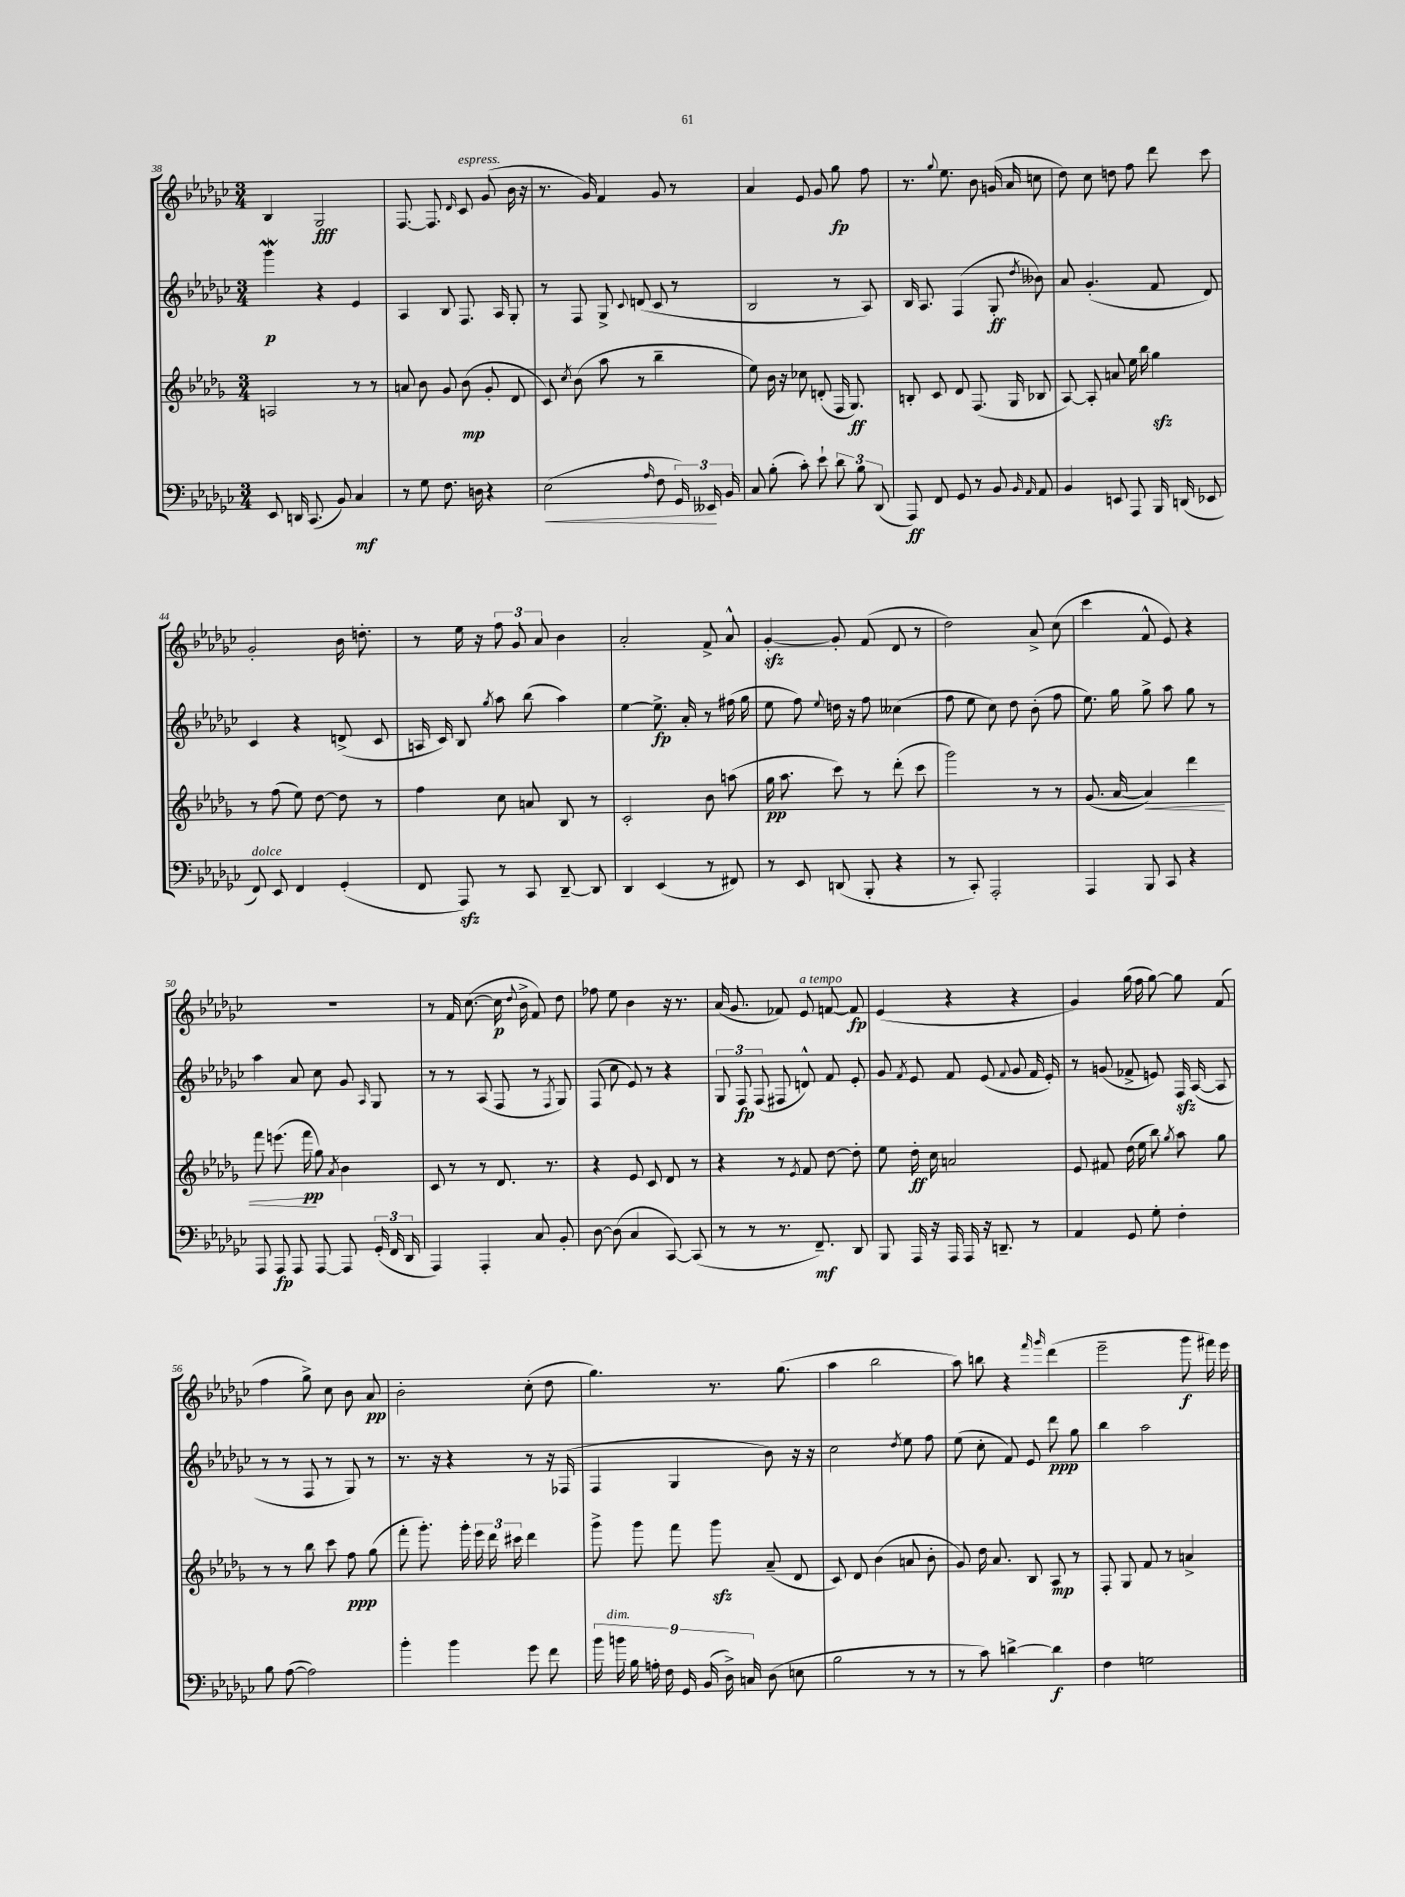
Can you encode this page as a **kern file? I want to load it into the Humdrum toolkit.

**kern	**kern	**kern	**kern
*staff4	*staff3	*staff2	*staff1
*clefF4	*clefG2	*clefG2	*clefG2
*k[b-e-a-d-g-c-]	*k[b-e-a-d-g-]	*k[b-e-a-d-g-c-]	*k[b-e-a-d-g-c-]
*M3/4	*M3/4	*M3/4	*M3/4
8EE-	2A	4ggg-	4B-
16DD	.	.	.
(8.CC-	.	.	.
.	.	4r	2G-
8BB-)	.	.	.
4C-	8r	4e-	.
.	8r	.	.
=	=	=	=
8r	8a	4A-	[8.F
8G-	8b-	.	.
.	.	.	8.F]
8.F	8g-	8B-	.
.	.	.	16qqd-
.	(8b-	8.F	8c-
16D	.	.	.
4r	8g-'	.	(8g-
.	.	16A-	.
.	8d-	8G-'	16b-
.	.	.	16r
=	=	=	=
(2E-	8c)	8r	8.r
.	8qcc	.	.
.	(8b-	8F	.
.	.	.	16g-)
.	8aa-	8G-^	4f
.	.	8qqc-	.
.	8r	(8d	.
16qqA-	.	.	.
8F	4bb-~	8c-	8g-
24GG-)	.	8r	8r
24EE--	.	.	.
24BB-	.	.	.
=	=	=	=
8C-	8ee-)	2B-	4a-
(8B-'	16b-	.	.
.	16r	.	.
8c-')	8cc-	.	8e-
8e-`	(8d'	.	8g-
12d-	16F	8r	8gg-
.	8.G-)	.	.
12B-	.	.	.
.	.	8A-)	8ff
(12DD-	.	.	.
=	=	=	=
8AAA-)	8B'	16B-	8.r
.	.	8.A-	.
8FF	8c	.	.
.	.	.	8qqgg-
.	.	.	8.ee-
8GG-	8d-	(4F	.
8r	(8.F	.	8b-
8BB-	.	8G-'	(16g
.	16G-	.	16a-
16qqBB-	.	.	.
16qqAA-	.	8qdd-	.
8AA-	8B-	8b--)	8cc
=	=	=	=
4BB-	[8A-)	8a-	8dd-)
.	8A-']	(4.g-'	8cc-
8EE	8a	.	8dd
8AAA-	16ee-	.	8ff
.	16bb-	.	.
16BBB-	4gg-	8f	8ddd-
(16DD	.	.	.
8EE-	.	8d-)	8ccc-
=	=	=	=
8FF)	8r	4c-	2g-'
8EE-	(8ff	.	.
4FF	8ee-)	4r	.
.	[8dd-	.	.
(4GG-'	8dd-]	(8d^	16b-
.	.	.	8.dd'
.	8r	8c-	.
=	=	=	=
8FF	4ff	16A	8r
.	.	16c-)	.
8AAA-)	.	8B-	16ee-
.	.	.	16r
.	.	8qgg-	.
8r	8cc	8aa-	12ff
.	.	.	12g-
8CC-	8a	(8bb-	.
.	.	.	12a-
[8DD-~	8B-	4aa-)	4b-
8DD-]	8r	.	.
=	=	=	=
4DD-	2c'	[4ee-	2a-'
(4EE-	.	8.ee-^]	.
.	.	16a-'	.
8r	8b-	8r	8f^
8FF#)	(8aa	(16ff#	8a-^^
.	.	16gg-	.
=	=	=	=
8r	16gg-	8ee-	[4g-'
.	8.aa-	.	.
8EE-	.	8ff)	.
.	.	8qqee-	.
(8DD	8ccc)	16dd	8g-']
.	.	16r	.
8BBB-'	8r	8ff	(8f
4r	(8ddd-'	(4cc--	8d-
.	8ccc	.	8r
=	=	=	=
8r	2ggg-)	8ff	2dd-)
8CC-')	.	8ee-	.
2AAA-'	.	8cc-)	.
.	.	8dd-	.
.	8r	(8b-'	8a-^
.	8r	8ff	(8cc-
=	=	=	=
4AAA-	(8.g-	8.ee-)	4ccc-
.	[16a-	16gg-	.
8BBB-	4a-])	8gg-^	8f^^
8CC-	.	8aa-	8e-)
4r	4ddd-	8gg-	4r
.	.	8r	.
=	=	=	=
8AAA-	8fff	4aa-	2.r
8AAA-	(8.eee	.	.
8AAA-	.	8a-	.
.	16fff	.	.
[8AAA-	8gg-)	8cc-	.
.	8qa-	.	.
8AAA-]	4b-	8g-	.
.	.	16qqA-	.
(24GG-'	.	8G-	.
24FF	.	.	.
24DD-	.	.	.
=	=	=	=
4AAA-)	8c	8r	8r
.	8r	8r	16f
.	.	.	([8.cc-
4AAA-'	8r	(8A-	.
.	8.d-	8F	16cc-]
.	.	.	8qqdd-
.	.	.	16b-^
8C-	.	8r	8f)
.	8.r	.	.
.	.	8qF	.
8BB-'	.	8G-)	8dd-
=	=	=	=
[8D-	4r	(8F	8ff-
(8D-]	.	8cc-	8ee-
4C-	8e-	8e-)	4b-
.	8c	8r	.
[8CC-)	8d-	4r	16r
.	.	.	8.r
(8CC-]	8r	.	.
=	=	=	=
8r	4r	12G-	(16a-
.	.	.	8.g-
.	.	12F	.
8r	.	.	.
.	.	(12F	.
8.r	8r	8F#	8f-)
.	8qe-	.	.
.	8f	8d^^)	8e-
8.FF~)	.	.	.
.	[8dd-	8f	[8f
8DD-	8dd-']	8e-'	8f]
=	=	=	=
8BBB-	8ee-	8g-	(4e-
.	.	8qf	.
16AAA-	16dd-'	8e-	.
16r	16cc	.	.
16AAA-	2a	8f	4r
16AAA-	.	.	.
16r	.	(8e-	.
8.DD~	.	.	.
.	.	8qqf	.
.	.	8g-	4r
8r	.	16f	.
.	.	16e-')	.
=	=	=	=
4AA-	8e-	8r	4g-)
.	8f#	(8g	.
8GG-	(16dd-	8f-^	(16gg-
.	16ee-	.	16ff
8G-'	8bb-)	8e)	[8gg-)
.	8qgg-	.	.
4F'	8aa-	16F	8gg-]
.	.	([16A-	.
.	8gg-	8A-]	(8f
=	=	=	=
8B-	8r	8r	4ff
([8A-	8r	8r	.
2A-])	8bb-	8F	8gg-^)
.	8ccc	8r	8cc-
.	8ff	8G-)	8b-
.	(8gg-	8r	8a-
=	=	=	=
4b-'	8fff'	8.r	2b-'
.	8.ggg-')	.	.
.	.	16r	.
4b-	.	4r	.
.	16ggg-'	.	.
.	24eee-	.	.
.	24ddd-	.	.
.	24ccc#	.	.
8g-	4ddd-	8r	(8cc-'
8f	.	16r	8dd-
.	.	(16F-	.
=	=	=	=
18b-	8ggg-^	4F	4.gg-)
18b	.	.	.
18B-	.	.	.
.	8ggg-	.	.
18A'	.	.	.
18F	.	.	.
.	8fff	4G-	.
18GG-	.	.	.
(18BB-	.	.	.
.	8ggg-	.	8.r
18D-^)	.	.	.
18C	.	.	.
(8D-	(8a-~	8b-)	.
.	.	.	(8.gg-
8E	8d-	16r	.
.	.	16r	.
=	=	=	=
2B-	8c)	2cc-	4aa-
.	8d-	.	.
.	(4b-	.	2bb-
.	.	8qdd-	.
8r	8a	8ee-	.
8r	8b-'	8ff	.
=	=	=	=
8r	8g-)	(8ee-	8aa-)
8c-)	16dd-	8cc-'	8bb
.	8.a-	.	.
[4d^	.	8f)	4r
.	8B-	8e-	.
.	.	.	16qqfff
.	.	.	16qqggg-
4d]	8A-	8ddd-	(4ddd-
.	8r	8gg-	.
=	=	=	=
4F	8F'	4bb-	2eee-~
.	8G-	.	.
2G	8f	2aa-	.
.	8r	.	.
.	4a^	.	8ggg-
.	.	.	16fff#)
.	.	.	16eee-
==	==	==	==
*-	*-	*-	*-
